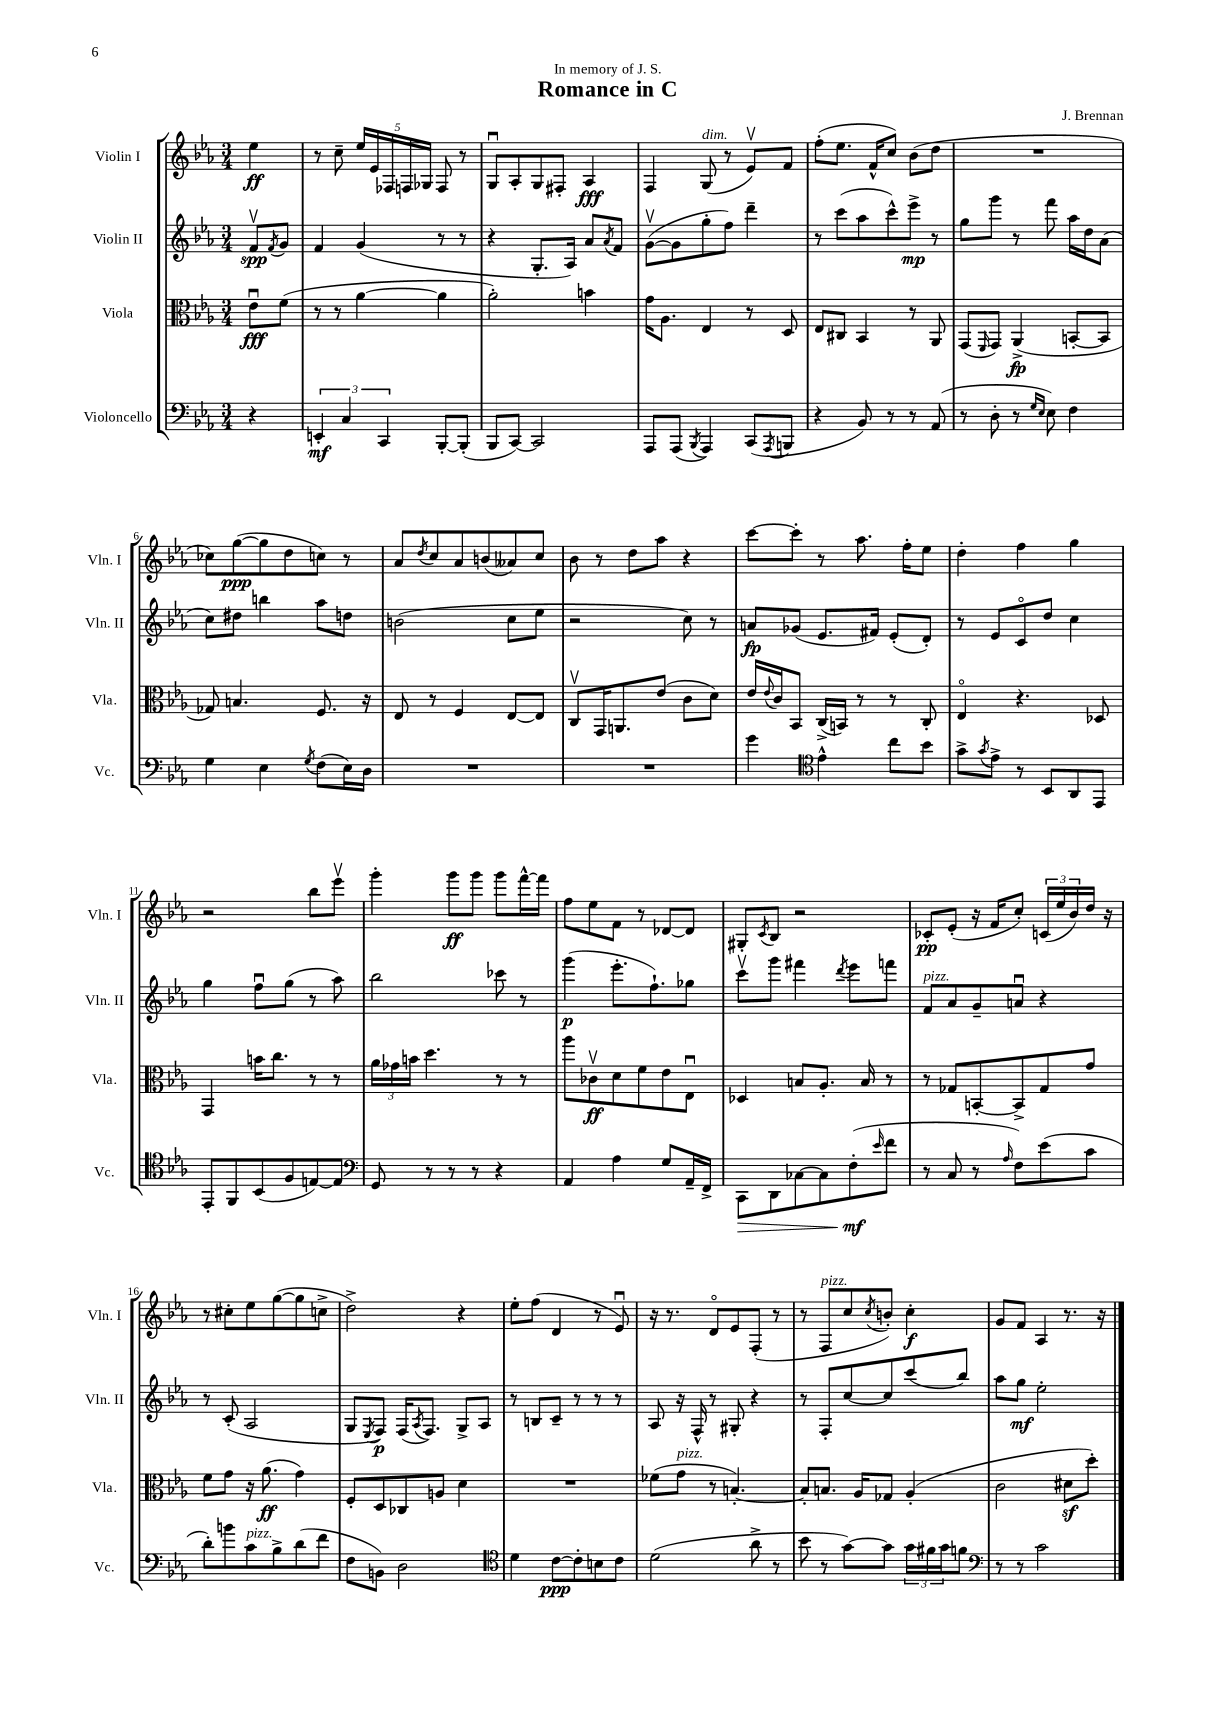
\header { title = "Romance in C" composer = "J. Brennan" dedication = "In memory of J. S." }
<<
\new StaffGroup <<
\new Staff = "s0" \with { instrumentName = "Violin I" shortInstrumentName = "Vln. I" } {
    \clef treble \key ees \major \numericTimeSignature \time 3/4 \partial 4
    ees''4\ff |
    r8 c''8-- \tuplet 5/4 { ees''16 ees'16 fes16 f16 ges16 } f8 r8 |
    g8\downbow aes8-. g8 fis8-. aes4\fff |
    f4 g8^\markup { \italic "dim." }( r8 ees'8\upbow) f'8 |
    f''8-.( ees''8. f'16-^ c''8) bes'8( d''8 |
    R2. |
    ces''8) g''8~\ppp( g''8 d''8 c''8) r8 |
    aes'8 \acciaccatura { d''8 } c''8 aes'8 b'8( aeses'8) c''8 |
    bes'8 r8 d''8 aes''8 r4 |
    c'''8~ c'''8-. r8 aes''8. f''16-. ees''8 |
    d''4-. f''4 g''4 |
    r2 bes''8 ees'''8\upbow |
    g'''4-. g'''8\ff g'''8 g'''8 f'''16~-^ f'''16 |
    f''8 ees''8 f'8 r8 des'8~ des'8 |
    gis8-. \acciaccatura { c'8 } bes8 r2 |
    ces'8-.\pp ees'8-.( r16 f'16 c''8-.) \tuplet 3/2 { c'16( ees''16 bes'16) } d''16 r16 |
    r8 cis''8-. ees''8 g''8~( g''8 c''8-> |
    d''2->) r4 |
    ees''8-. f''8( d'4 r8 ees'8\downbow) |
    r16 r8. d'8\flageolet ees'8 f8-.( r8 |
    r8 f8^\markup { \italic "pizz." } c''8 \acciaccatura { c''8 } b'8-.) c''4-.\f |
    g'8 f'8 aes4 r8. r16 \bar "|." |
}
\new Staff = "s1" \with { instrumentName = "Violin II" shortInstrumentName = "Vln. II" } {
    \clef treble \key ees \major \numericTimeSignature \time 3/4 \partial 4
    f'8\upbow\spp \acciaccatura { f'8 } g'8 |
    f'4 g'4( r8 r8 |
    r4 g8.-. aes16) aes'8 \acciaccatura { aes'8 } f'8 |
    g'8~\upbow( g'8 g''8-. f''8) d'''4-- |
    r8 c'''8( aes''8 c'''8-^) ees'''8->\mp r8 |
    g''8 g'''8 r8 f'''8 aes''16 d''16 aes'8( |
    c''8) dis''8 b''4 aes''8 d''8 |
    b'2( c''8 ees''8 |
    r2 c''8) r8 |
    a'8\fp ges'8( ees'8. fis'16) ees'8-.( d'8-.) |
    r8 ees'8 c'8\flageolet d''8 c''4 |
    g''4 f''8\downbow g''8( r8 aes''8) |
    bes''2 ces'''8 r8 |
    g'''4\p( ees'''8.-. f''8.-!) ges''8 |
    c'''8\upbow g'''8 fis'''4 \acciaccatura { d'''8 } ees'''8 f'''8 |
    f'8^\markup { \italic "pizz." } aes'8 g'8-- a'8\downbow r4 |
    r8 c'8-.( aes2 |
    g8 \acciaccatura { ees8 } f8\p) f16( \acciaccatura { aes8 } f8.) g8-> aes8 |
    r8 b8 c'8-- r8 r8 r8 |
    aes8 r16 f16-^ r8 gis8-. r4 |
    r8 f8-. c''8~ c''8 c'''8( bes''8) |
    aes''8 g''8\mf ees''2-. \bar "|." |
}
\new Staff = "s2" \with { instrumentName = "Viola" shortInstrumentName = "Vla." } {
    \clef alto \key ees \major \numericTimeSignature \time 3/4 \partial 4
    ees'8\downbow\fff f'8( |
    r8 r8 aes'4~ aes'4 |
    aes'2-.) b'4 |
    g'16 aes8. ees4 r8 d8 |
    ees8 cis8 bes,4 r8 aes,8 |
    g,8( \grace { f,16 } g,8) aes,4->\fp( b,8~-. b,8 |
    ges8) b4. f8. r16 |
    ees8 r8 f4 ees8~ ees8 |
    c8\upbow g,16 a,8. ees'8( c'8 d'8) |
    ees'16 \appoggiatura { ees'8 } c'16 bes,8 c16->( b,16) r8 r8 c8-. |
    ees4\flageolet r4. des8 |
    g,4 b'16 c''8. r8 r8 |
    \tuplet 3/2 { aes'16 ges'16 b'16 } d''4. r8 r8 |
    aes''8 ces'8\upbow\ff d'8 f'8 ees'8 ees8\downbow |
    des4 b8 aes8.-. b16 r8 |
    r8 ges8 b,8~-. b,8-> ges8 g'8 |
    f'8 g'8 r16 aes'8.\ff( g'4) |
    f8-. d8 ces8 a8 d'4 |
    R2. |
    fes'8( g'8^\markup { \italic "pizz." } r8 b4.~-.) |
    b8-. b8. aes16 ges8 aes4-.( |
    c'2 dis'8\sf d''8-.) \bar "|." |
}
\new Staff = "s3" \with { instrumentName = "Violoncello" shortInstrumentName = "Vc." } {
    \clef bass \key ees \major \numericTimeSignature \time 3/4 \partial 4
    r4 |
    \tuplet 3/2 { e,4-.\mf c4 c,4 } bes,,8~-. bes,,8-.( |
    bes,,8 c,8~) c,2 |
    aes,,8 aes,,8( \acciaccatura { bes,,8 } aes,,4) c,8( \acciaccatura { aes,,8 } b,,8 |
    r4 bes,8) r8 r8 aes,8( |
    r8 d8-. r8 \grace { g16 ees16 } ees8) f4 |
    g4 ees4 \acciaccatura { g8 } f8( ees16) d16 |
    R2. |
    R2. |
    g'4 \clef tenor ees'4-^ c''8 bes'8 |
    g'8-> \acciaccatura { g'8 } ees'8-> r8 bes,8 aes,8 ees,8 |
    ees,8-. f,8 bes,8( f8 e8~) e8 |
    \clef bass g,8 r8 r8 r8 r4 |
    aes,4 aes4 g8 aes,16-- f,16-> |
    c,8\> d,8 ces8~ ces8 f8-.\mf\!( \grace { ees'16 } f'8 |
    r8 c8 r8 \grace { aes16 } f8) ees'8( c'8 |
    d'8-.) b'8 c'8^\markup { \italic "pizz." } bes8-> d'8( f'8 |
    f8 b,8) d2 |
    \clef tenor d'4 c'8~\ppp c'8-. b8 c'8 |
    d'2( aes'8-> r8 |
    bes'8 r8 g'8~) g'8 \tuplet 3/2 { g'16 fis'16 g'16 } f'8 |
    \clef bass r8 r8 c'2 \bar "|." |
}
>>
>>
